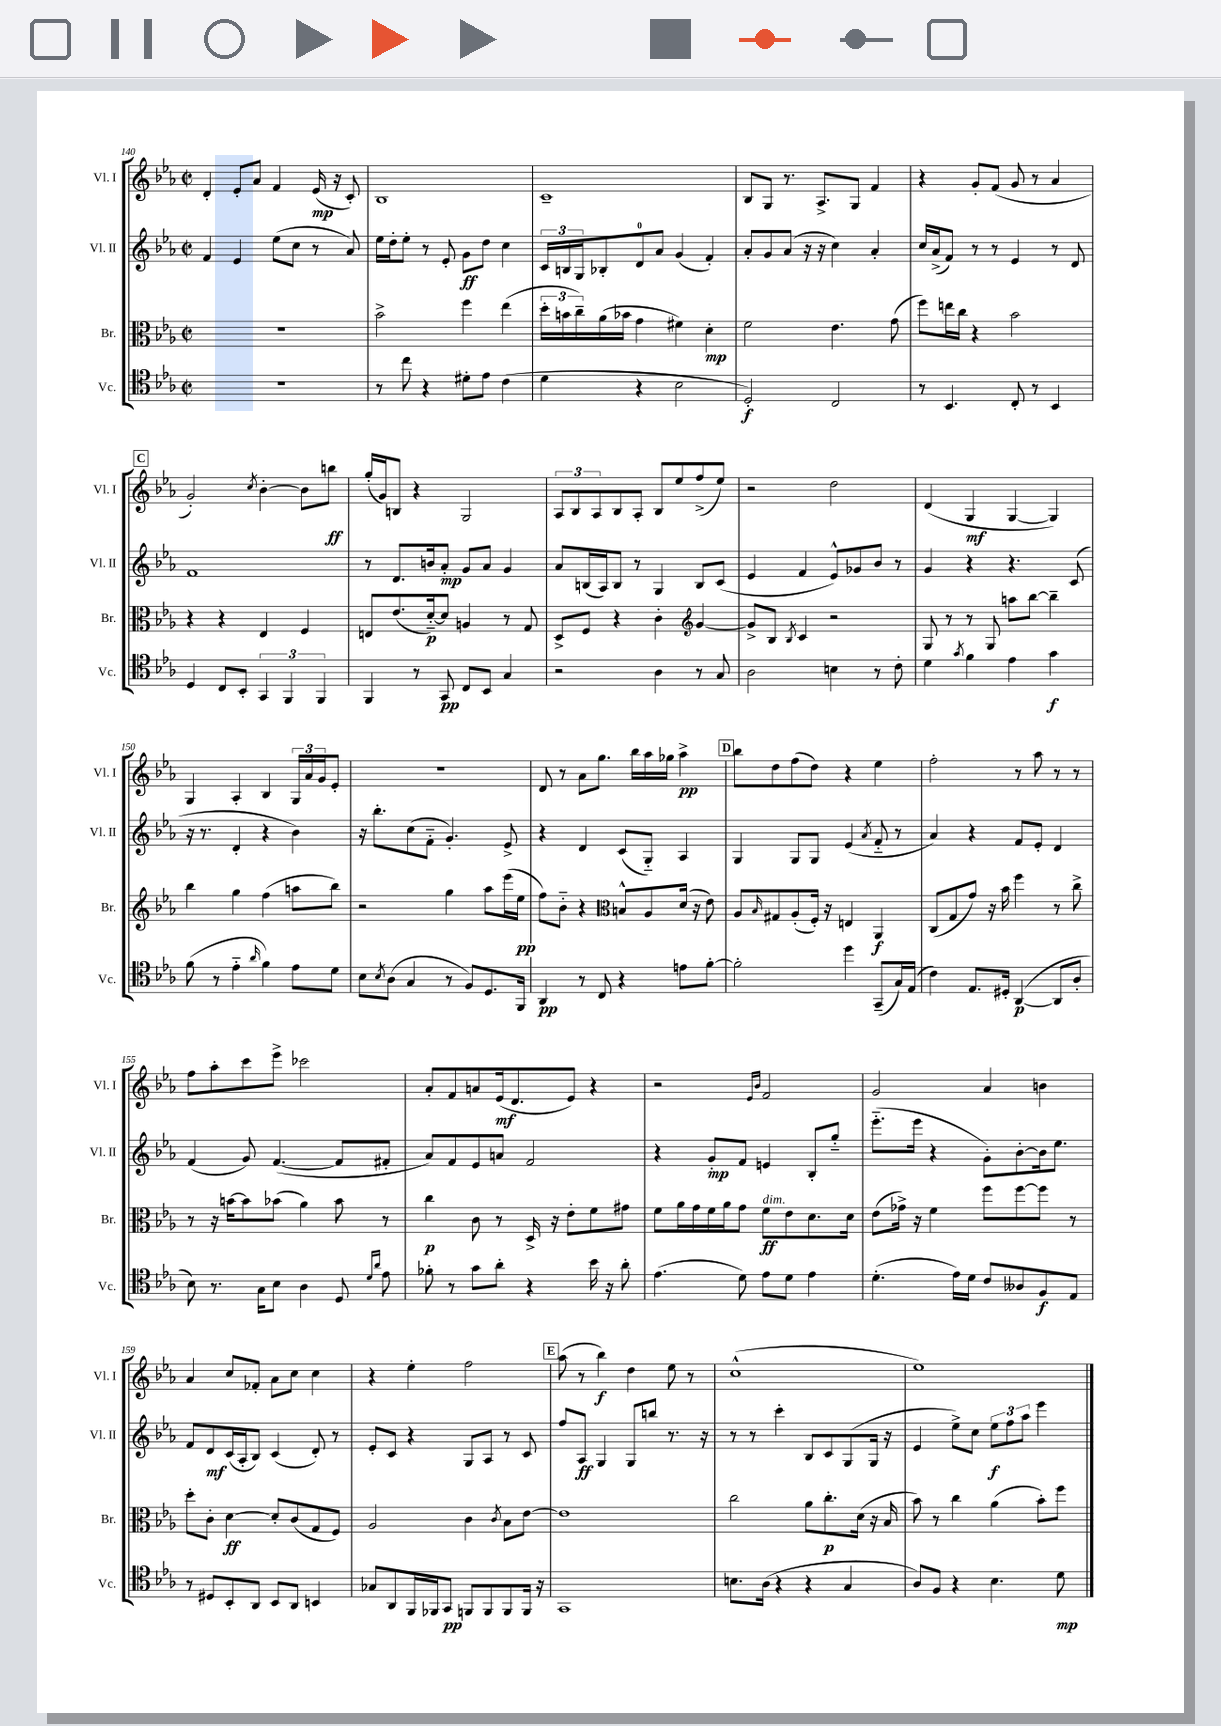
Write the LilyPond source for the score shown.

<<
\new StaffGroup <<
\new Staff = "s0" \with { instrumentName = "Vl. I" shortInstrumentName = "Vl. I" } {
    \clef treble \key ees \major \defaultTimeSignature \time 2/2
    d'4-. ees'8-. aes'8 f'4 ees'16\mp( r16 c'8-.) |
    bes1 |
    c'1-- |
    bes8 g8 r8. aes8.-> g8 f'4 |
    r4 g'8-. f'8( g'8 r8 aes'4 |
    \mark \markup { \box "C" } g'2-.) \acciaccatura { c''8 } bes'4~-. bes'8 b''8\ff |
    g''16-.( g'16) b8 r4 g2 |
    \tuplet 3/2 { aes8 bes8 aes8 } bes8 aes8-. bes8 ees''8 f''8->( ees''8) |
    r2 d''2 |
    d'4( g4\mf g4~ g4) |
    g4 aes4-. bes4 \tuplet 3/2 { g16 aes'16 g'16 } ees'8-. |
    R1 |
    d'8 r8 aes'8 g''8. bes''16 aes''16 ges''16 aes''4->\pp |
    \mark \markup { \box "D" } bes''8 d''8 f''8( d''8) r4 ees''4 |
    f''2-. r8 aes''8 r8 r8 |
    f''8 aes''8-. c'''8 ees'''8-> ces'''2 |
    aes'8-. f'8 a'8 ees'16\mf( d'8. ees'8) r4 |
    r2 \grace { ees'16 bes'16 } f'2 |
    g'2 aes'4 b'4 |
    aes'4 c''8 fes'8-. aes'8 c''8 c''4 |
    r4 ees''4-. f''2 |
    \mark \markup { \box "E" } aes''8( r8 bes''4\f) d''4 ees''8 r8 |
    c''1-^( |
    ees''1) \bar "|." |
}
\new Staff = "s1" \with { instrumentName = "Vl. II" shortInstrumentName = "Vl. II" } {
    \clef treble \key ees \major \defaultTimeSignature \time 2/2
    f'4 ees'4 ees''8( c''8 r8 aes'8) |
    ees''16 d''16-. ees''8-. r8 ees'8-. g'8\ff d''8 c''4 |
    \tuplet 3/2 { c'16 b16 g16 } bes8-. d'8-0 aes'8 g'4( f'4-.) |
    aes'8-. g'8 aes'8( r16 r16 c''4) aes'4-. |
    c''16 aes'16->( f'8) r8 r8 ees'4 r8 d'8 |
    \mark \markup { \box "C" } f'1 |
    r8 d'8. b'16 aes'8-.\mp g'8 aes'8 g'4 |
    aes'8 b16( aes16) b8 r8 g4 b8 c'8( |
    ees'4 f'4 ees'8-^) ges'8 bes'8 r8 |
    g'4 r4 r4. c'8( |
    r16 r8. d'4-. r4 bes'4) |
    r16 bes''8.-. c''8( f'8-_ g'4.-.) ees'8-> |
    r4 d'4 c'8( g8-_) aes4 |
    \mark \markup { \box "D" } g4 g8 g8 ees'4( \acciaccatura { aes'8 } f'8-_ r8 |
    aes'4) r4 f'8 ees'8-. d'4 |
    f'4( g'8) f'4.~( f'8 fis'8-. |
    aes'8) f'8 ees'8 a'8 f'2 |
    r4 g'8-.\mp f'8 e'4 bes8-. g''8-_ |
    ees'''8.-_( ees'''16 r4 g'8-.) bes'8~-. bes'16 ees''8. |
    f'8 d'8\mf c'16( aes16-. bes8) c'4( d'8-.) r8 |
    ees'8-. c'8 r4 g8 aes8 r8 c'8 |
    \mark \markup { \box "E" } f''8 aes8\ff g4 g8 b''8 r8. r16 |
    r8 r8 c'''4-. bes8 c'8 g8( g16 r16 |
    ees'4 ees''8->) c''8 \tuplet 3/2 { ees''8\f f''8 aes''8 } ees'''4 \bar "|." |
}
\new Staff = "s2" \with { instrumentName = "Br." shortInstrumentName = "Br." } {
    \clef alto \key ees \major \defaultTimeSignature \time 2/2
    r1 |
    bes'2-> f''4 ees''4( |
    \tuplet 3/2 { d''16-. b'16 c''16--) } aes'16( bes'16 g'4 fis'4) d'4-.\mp |
    f'2 ees'4. g'8( |
    f''8) e''16 c''16 r4 bes'2 |
    \mark \markup { \box "C" } r4 r4 ees4 f4 |
    e8 ees'8.( d'16~-_\p) d'8 a4 r8 g8 |
    d8-> f8 r4 c'4-. \clef treble g'4~ |
    g'8-> bes8 \acciaccatura { bes8 } c'4 r2 |
    g8 r8 r8 g8 a''8 bes''8~ bes''4-- |
    bes''4 g''4 f''4( a''8 bes''8) |
    r2 g''4 aes''8 ees'''16( ees''16\pp |
    f''8) bes'8-_ r4 \clef alto b8-^ aes8 d'16( r16 ees'8) |
    \mark \markup { \box "D" } aes8 \grace { bes16 } gis8 aes8-.( f16-.) r16 e4 aes,4\f |
    c8( g8 g'8) r16 bes'16 f''4 r8 c''8-> |
    r8 r16 b'16~ b'8 bes'8( aes'4) bes'8 r8 |
    c''4\p c'8 r8 d16-> r16 ees'8-. f'8 gis'8 |
    f'8 aes'16 g'16 f'16 aes'16 g'8 f'8\ff^\markup { \italic "dim." } ees'8 d'8. d'16 |
    ees'8( ges'16->) r16 f'4 f''8 f''8~ f''8 r8 |
    d''8-. c'8-. d'4~\ff d'8-. c'8( g8 f8) |
    aes2 c'4 \acciaccatura { c'8 } bes8 ees'8~ |
    \mark \markup { \box "E" } ees'1 |
    c''2 aes'8 c''8.-.\p d'16( r16 bes16 |
    bes'8) r8 c''4 aes'4( bes'8-.) f''8 \bar "|." |
}
\new Staff = "s3" \with { instrumentName = "Vc." shortInstrumentName = "Vc." } {
    \clef tenor \key ees \major \defaultTimeSignature \time 2/2
    R1 |
    r8 c''8 r4 dis'8-. ees'8 c'4( |
    d'4 r4 bes2 |
    d2-.\f) c2 |
    r8 bes,4. c8-. r8 bes,4 |
    \mark \markup { \box "C" } d4 c8 bes,8-. \tuplet 3/2 { g,4 f,4 f,4 } |
    f,4 r8 g,8\pp c8 bes,8 g4 |
    r2 aes4 r8 g8 |
    aes2 b4 r8 c'8-. |
    d'4 \acciaccatura { g'8 } f'4 ees'4 g'4\f |
    f'8( r8 ees'4-_ \grace { aes'16 } f'4) ees'8 d'8 |
    bes8 \acciaccatura { bes8 } aes8( g4 r8 f8) d8. f,16 |
    aes,4\pp r8 c8 r4 e'8 f'8~-. |
    \mark \markup { \box "D" } f'2-. d''4 g,8--( g16) ees16( |
    c'4) ees8. dis16-. aes,4~\p( aes,8 aes8-. |
    bes8) r8. g16 bes8 aes4 d8 \grace { d'16 aes'16 } ees'8 |
    fes'8-. r8 g'8 aes'8-. r4 bes'16 r16 aes'8-. |
    ees'4.( d'8) ees'8 d'8 ees'4 |
    d'4.-.( ees'16) d'16 c'8 aeses8 f8\f ees8 |
    r8 dis8 bes,8-. aes,8 bes,8 aes,8 b,4 |
    ges8 aes,8 f,16 fes,16 g,8\pp f,8 f,8 f,8 f,16 r16 |
    \mark \markup { \box "E" } g,1 |
    b8. aes16( r4 r4 g4 |
    aes8) f8 r4 bes4. d'8\mp \bar "|." |
}
>>
>>
\layout { \context { \Score currentBarNumber = #140 } }
